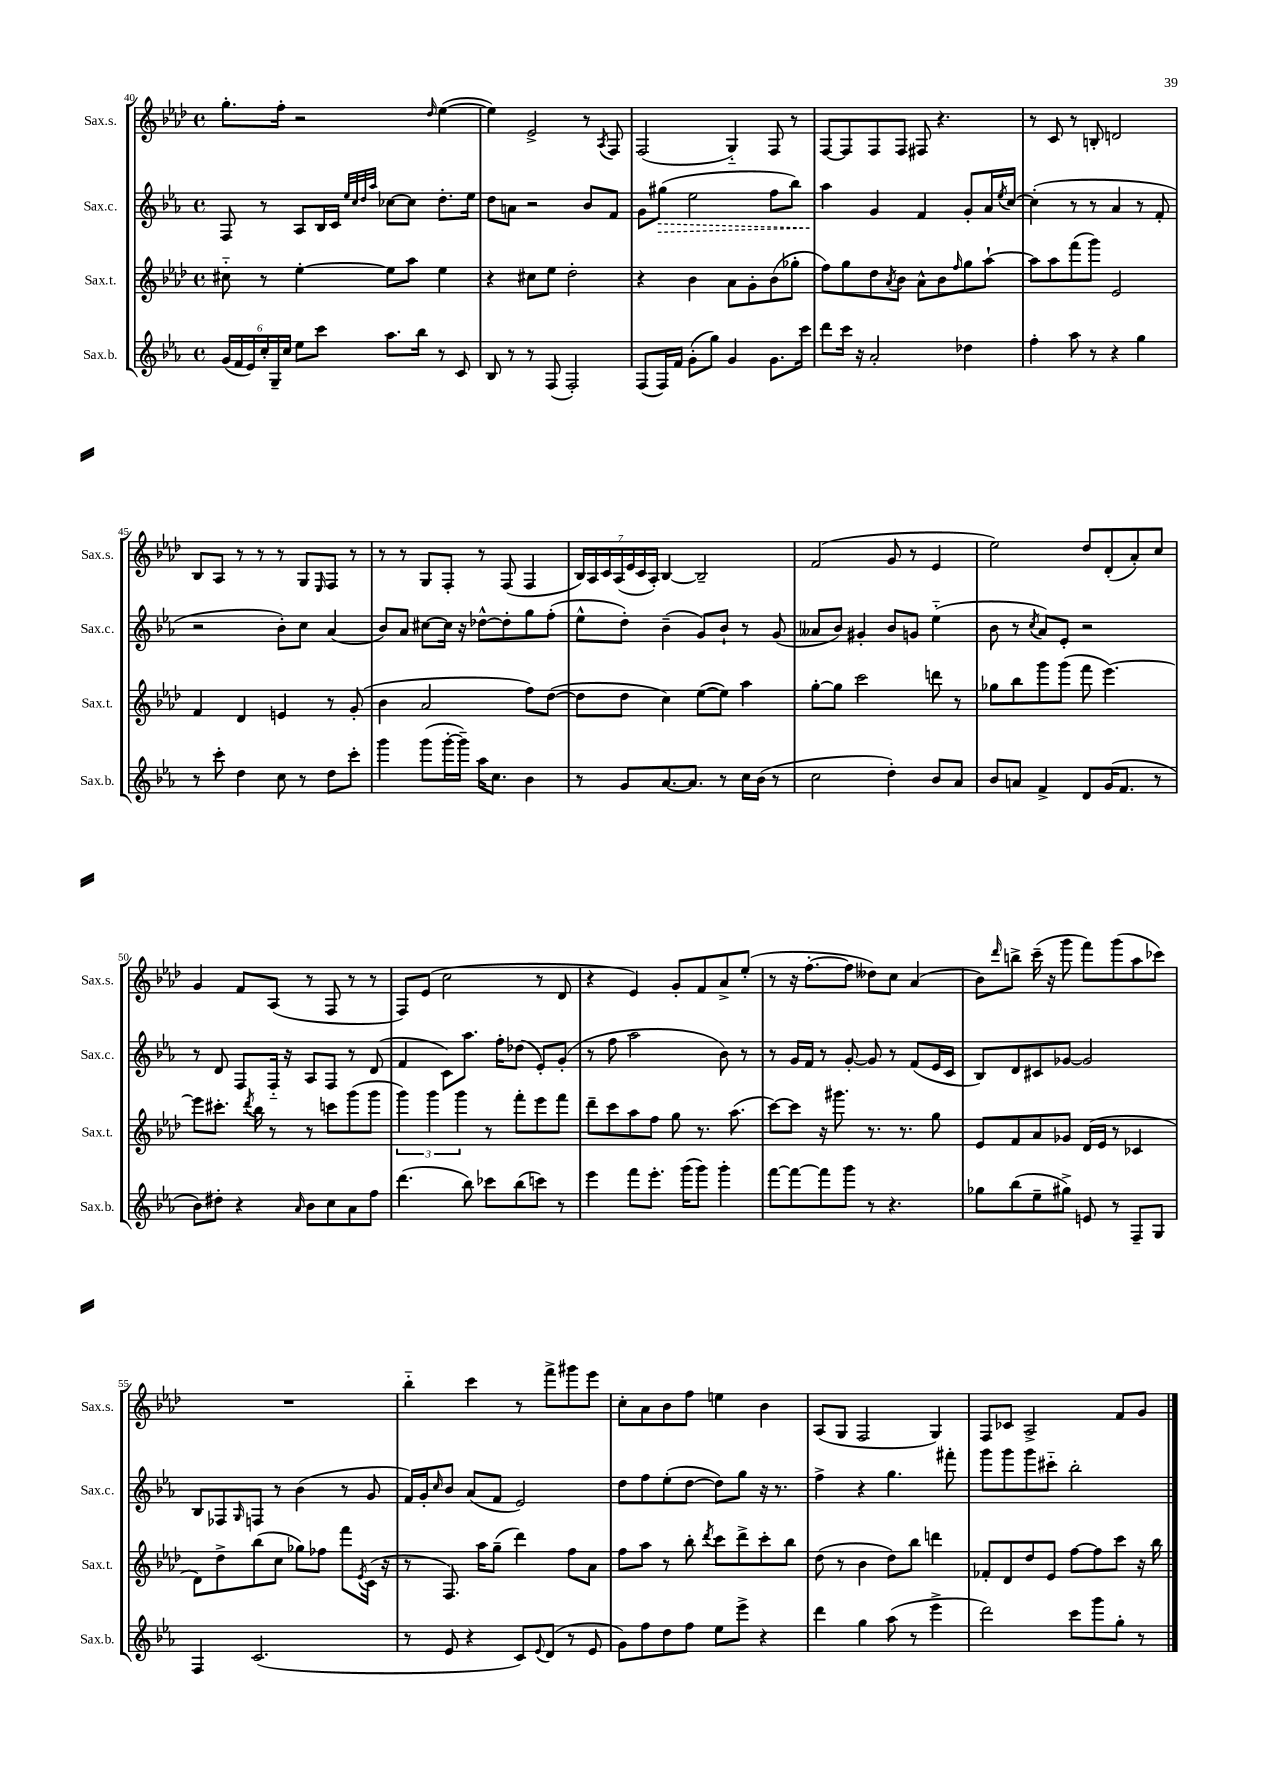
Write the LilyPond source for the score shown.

<<
\new StaffGroup <<
\new Staff = "s0" \with { instrumentName = "Sax.s." shortInstrumentName = "Sax.s." } {
    \clef treble \key aes \major \defaultTimeSignature \time 4/4
    g''8.-. f''16-. r2 \grace { des''16 } ees''4~( |
    ees''4) ees'2-> r8 \acciaccatura { aes8 } f8 |
    f2( g4-_) f8 r8 |
    f8~ f8 f8 f8 fis8 r4. |
    r8 c'8 r8 b8-. d'2 |
    bes8 aes8 r8 r8 r8 g8 \grace { ees16 } f8 r8 |
    r8 r8 g8 f8-. r8 f8( f4 |
    \tuplet 7/4 { bes16) aes16 c'16 aes16( ees'16 c'16 aes16-.) } bes4~ bes2-- |
    f'2( g'8 r8 ees'4 |
    ees''2) des''8 des'8-.( aes'8-.) c''8 |
    g'4 f'8 aes8( r8 f8 r8 r8 |
    f8) ees'8( c''2 r8 des'8 |
    r4 ees'4) g'8-. f'8 aes'8-> ees''8-.( |
    r8 r16 f''8.~-. f''8 deses''8) c''8 aes'4( |
    bes'8) \grace { des'''16 } b''8-> c'''16--( r16 g'''8 f'''8) g'''8( aes''8 ces'''8) |
    R1 |
    bes''4-_ c'''4 r8 f'''8-> gis'''8 ees'''8 |
    c''8-. aes'8 bes'8 f''8 e''4 bes'4 |
    aes8( g8 f2 g4) |
    f8 ces'8 aes2-> f'8 g'8 \bar "|." |
}
\new Staff = "s1" \with { instrumentName = "Sax.c." shortInstrumentName = "Sax.c." } {
    \clef treble \key ees \major \defaultTimeSignature \time 4/4
    f8 r8 aes8 bes16 c'16 \grace { ees''32 c''32 d''32 aes''32 } ces''8~ ces''8 d''8.-. ees''16 |
    d''8 a'8 r2 bes'8 f'8 |
    g'8 \once \override Hairpin.style = #'dashed-line gis''8\>( ees''2 f''8 bes''8) |
    aes''4\! g'4 f'4 g'8-. aes'16 \acciaccatura { ees''8 } c''16~ |
    c''4-.( r8 r8 aes'4 r8 f'8-. |
    r2 bes'8-.) c''8 aes'4( |
    bes'8) aes'8 cis''8~ cis''16 r16 des''8~-^ des''8-. g''8 f''8-.( |
    ees''8-^ d''8-.) bes'4--( g'8) bes'8-! r8 g'8( |
    aeses'8 bes'8) gis'4-. bes'8 g'8 ees''4-_( |
    bes'8 r8 \acciaccatura { c''8 } aes'8) ees'8-. r2 |
    r8 d'8 f8 f16-_ r16 aes8 f8 r8 d'8( |
    f'4 c'8) aes''8. f''16-. des''8( ees'8-.) g'8-.( |
    r8 f''8 aes''2 bes'8) r8 |
    r8 g'16 f'16 r8 g'8~-. g'8 r8 f'8( ees'16 c'16 |
    bes8) d'8 cis'8 ges'8~ ges'2 |
    bes8 fes8 \grace { g16 } f8 r8 bes'4( r8 g'8 |
    f'16) g'16-. \grace { c''16 } bes'8 aes'8( f'8 ees'2) |
    d''8 f''8 ees''8-.( d''8~ d''8) g''8 r16 r8. |
    f''4-> r4 g''4. fis'''8-. |
    g'''8 g'''8 g'''8 cis'''8-_ bes''2-. \bar "|." |
}
\new Staff = "s2" \with { instrumentName = "Sax.t." shortInstrumentName = "Sax.t." } {
    \clef treble \key aes \major \defaultTimeSignature \time 4/4
    cis''8-_ r8 ees''4~-. ees''8 aes''8 ees''4 |
    r4 cis''8 ees''8 des''2-. |
    r4 bes'4 aes'8 g'8-. bes'8( ges''8-. |
    f''8) g''8 des''8 \acciaccatura { aes'8 } bes'8 aes'8-^ bes'8 \grace { f''16 } g''8 aes''8~-! |
    aes''8 aes''8 f'''8( g'''8) ees'2 |
    f'4 des'4 e'4 r8 g'8-.( |
    bes'4 aes'2 f''8) des''8~( |
    des''8 des''8 c''4) ees''8~( ees''8) aes''4 |
    g''8~-. g''8 c'''2 d'''8 r8 |
    ges''8 bes''8 g'''8 g'''8( f'''8 ees'''4.~) |
    ees'''8 cis'''8.-. \acciaccatura { des'''8 } bes''16 r8 r8 c'''8 g'''8( g'''8 |
    \tuplet 3/2 { g'''4) g'''4 g'''4 } r8 f'''8-. ees'''8 f'''8 |
    des'''8-- c'''8 aes''8 f''8 g''8 r8. aes''8.( |
    c'''8~) c'''8 r16 gis'''8. r8. r8. g''8 |
    ees'8 f'8 aes'8 ges'8 des'16( ees'16 r8 ces'4 |
    des'8) des''8-> bes''8( c''8 ges''8) fes''8 f'''8 \acciaccatura { ees'8 } c'16( r16 |
    r8 f8.) aes''16 g''8--( des'''4) f''8 aes'8 |
    f''8 aes''8 r8 bes''8-. \acciaccatura { des'''8 } c'''8 des'''8-> c'''8-. bes''8 |
    des''8( r8 bes'4 des''8) bes''8 d'''4 |
    fes'8-. des'8 des''8 ees'8 f''8~ f''8 c'''8 r16 bes''16 \bar "|." |
}
\new Staff = "s3" \with { instrumentName = "Sax.b." shortInstrumentName = "Sax.b." } {
    \clef treble \key ees \major \defaultTimeSignature \time 4/4
    \tuplet 6/4 { g'16( f'16 ees'16) c''16-. g16-- c''16 } ees''8 c'''8 aes''8. bes''16 r8 c'8 |
    bes8 r8 r8 f8( f2-.) |
    f8( f16) f'16 g'8-.( g''8) g'4 g'8. c'''16 |
    d'''8 c'''16 r16 aes'2-. des''4 |
    f''4-. aes''8 r8 r4 g''4 |
    r8 c'''8-. d''4 c''8 r8 d''8 c'''8-. |
    g'''4 g'''8( g'''16~-. g'''16--) aes''16 c''8. bes'4 |
    r8 g'8 aes'8.~ aes'8. r8 c''16 bes'16( r8 |
    c''2 d''4-.) bes'8 aes'8 |
    bes'8 a'8 f'4-> d'8 g'16( f'8. r8 |
    bes'8) dis''8-. r4 \grace { aes'16 } bes'8 c''8 aes'8 f''8 |
    d'''4.( bes''8) ces'''8 bes''8( c'''8) r8 |
    ees'''4 f'''8 ees'''8.-. g'''16( g'''8) g'''4-. |
    f'''8~ f'''8~ f'''8 g'''8 r8 r4. |
    ges''8 bes''8( ees''8-- gis''8->) e'8 r8 f8-- g8 |
    f4 c'2.( |
    r8 ees'8 r4 c'8) \appoggiatura { ees'8 } d'8( r8 ees'8 |
    g'8) f''8 d''8 f''8 ees''8 ees'''8-> r4 |
    d'''4 g''4 aes''8( r8 ees'''4-> |
    d'''2) c'''8 g'''8 g''8-. r8 \bar "|." |
}
>>
>>
\layout { \context { \Score currentBarNumber = #40 } }
